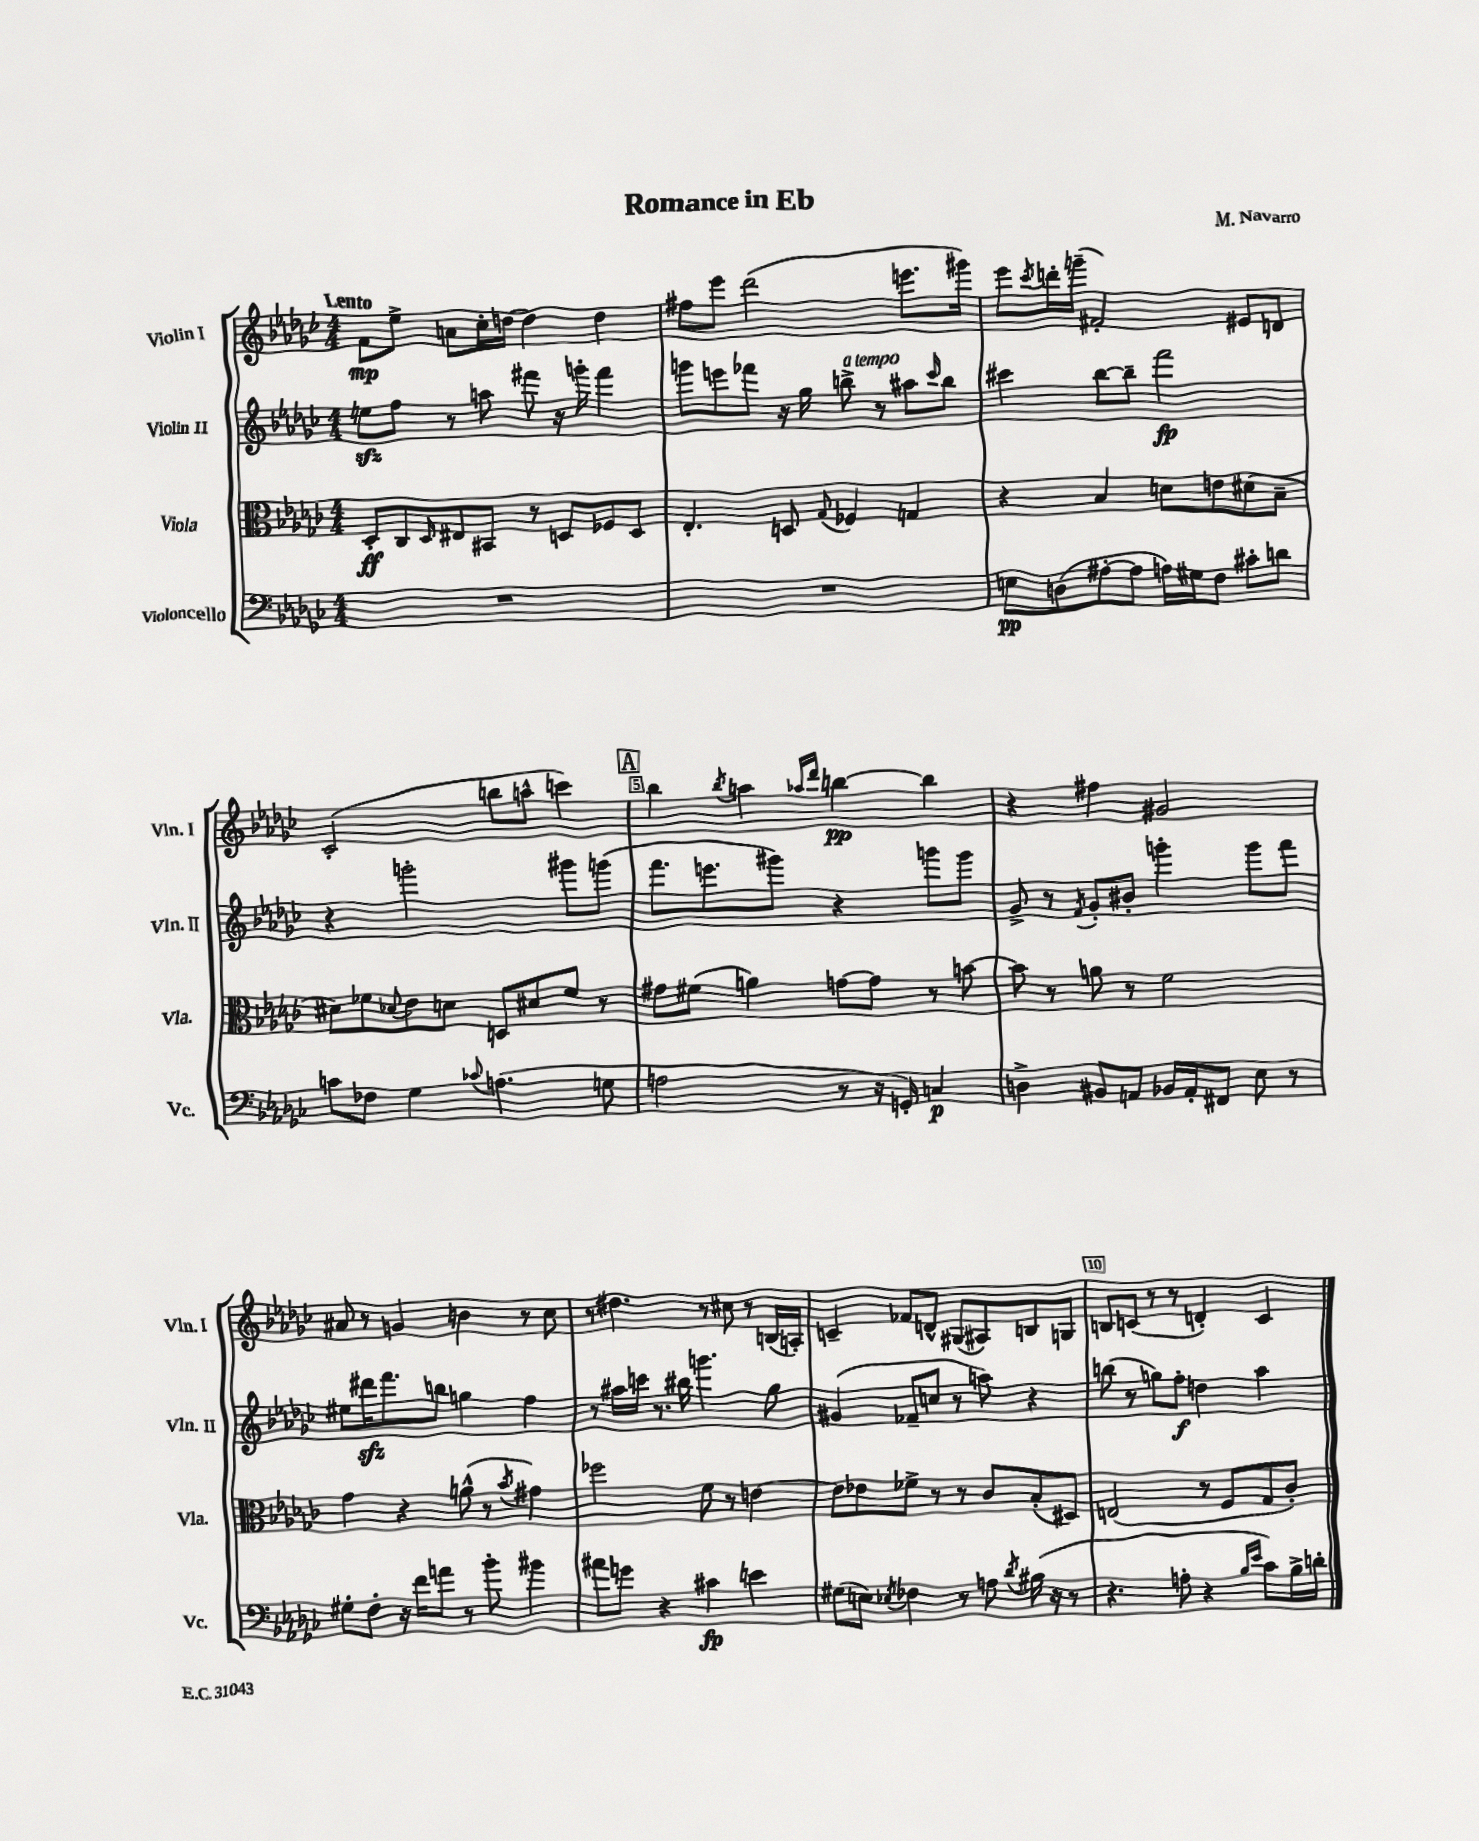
\header { title = "Romance in Eb" composer = "M. Navarro" }
<<
\new StaffGroup <<
\new Staff = "s0" \with { instrumentName = "Violin I" shortInstrumentName = "Vln. I" } {
    \clef treble \key ges \major \numericTimeSignature \time 4/4 \tempo "Lento"
    f'8\mp ees''8-> a'8 ces''16-. d''16~ d''4 d''4 |
    fis''8 ees'''8 des'''2( e'''8. gis'''16) |
    ees'''8 \acciaccatura { ces'''8 } d'''16-. g'''16--( fis'2-.) eis'8 d'8 |
    ces'2-.( b''8 a''8-^ c'''4) |
    \mark \markup { \box "A" } bes''4 \acciaccatura { bes''8 } a''4 \grace { aes''16 des'''16 } b''4~\pp b''4 |
    r4 fis''4 gis'2 |
    ais'8 r8 g'4 b'4 r8 ces''8 |
    r8 dis''4. r8 cis''8 r8 b16( a16-.) |
    c'4-- fes'8 d'8-^ gis8( ais8) b8 g8 |
    b8 c'8( r8 r8 d'4-.) c'4 \bar "|." |
}
\new Staff = "s1" \with { instrumentName = "Violin II" shortInstrumentName = "Vln. II" } {
    \clef treble \key ges \major \numericTimeSignature \time 4/4
    e''8\sfz f''8 r8 a''8 fis'''8 r16 g'''16-. fis'''4 |
    g'''8 e'''8 fes'''8 r16 ges''16 b''8->^\markup { \italic "a tempo" } r8 ais''8 \grace { ces'''16 } b''8 |
    cis'''4 bes''8~ bes''8-- f'''2\fp |
    r4 g'''2-. gis'''8 g'''8( |
    \mark \markup { \box "A" } f'''8. e'''8. gis'''8) r4 g'''8 g'''8 |
    ges'8-> r8 \acciaccatura { f'8 } ges'8-. bis'8-. g'''4-. g'''8 f'''8 |
    eis''8 dis'''16\sfz f'''8. b''8 g''4 f''4 |
    r8 ais''16 c'''16 r8. bis''16 g'''4. ges''8 |
    gis'4( fes'8-- c''8 r8 a''8) r4 |
    b''8( r8 g''8) f''8-.\f d''4 aes''4 \bar "|." |
}
\new Staff = "s2" \with { instrumentName = "Viola" shortInstrumentName = "Vla." } {
    \clef alto \key ges \major \numericTimeSignature \time 4/4
    des8-.\ff ces8 \grace { des16 } eis8 bis,8 r8 d8 fes8 d8 |
    ees4.-. d8 \appoggiatura { ges8 } fes4 g4 |
    r4 bes4 d'8 e'8 dis'8( bes8-- |
    dis'8) fes'8 \appoggiatura { des'8 } ees'8 d'8 d8 dis'8 fes'8 r8 |
    \mark \markup { \box "A" } gis'8 fis'8( a'4) g'8~ g'8 r8 b'8~ |
    b'8 r8 a'8 r8 f'2 |
    ges'4 r4 a'8-^( r8 \acciaccatura { bes'8 } gis'4) |
    fes''2 f'8 r8 e'4~ |
    e'8 ees'8 fes'8-> r8 r8 ces'8 bes8-.( dis8) |
    e2( r8 f8 ges8 ces'8-.) \bar "|." |
}
\new Staff = "s3" \with { instrumentName = "Violoncello" shortInstrumentName = "Vc." } {
    \clef bass \key ges \major \numericTimeSignature \time 4/4
    R1 |
    R1 |
    e8\pp d8( ais8~-. ais8 a16) gis16 f8 cis'8-. d'8 |
    c'8 fes8 ges4 \appoggiatura { ces'8 } a4.( g8 |
    \mark \markup { \box "A" } a2 r8 r16 g,16-.) c4\p |
    d4-> bis,8 a,8 bes,16 a,16-. fis,8 ees8 r8 |
    gis8-. f8-. r16 f'16 a'8 r8 bes'8-. bis'4 |
    ais'8 g'8 r4 cis'4\fp e'4 |
    gis8( e8) \acciaccatura { ees8 } fes4 r8 a8 \acciaccatura { des'8 } bis16( r16 r8 |
    r4. a8-. r4 \grace { bes16 ees'16 } ces'8) bes16-> d'16-. \bar "|." |
}
>>
>>
\layout { \context { \Score \override BarNumber.break-visibility = ##(#f #t #t) barNumberVisibility = #(every-nth-bar-number-visible 5) \override BarNumber.stencil = #(make-stencil-boxer 0.1 0.3 ly:text-interface::print) } }
